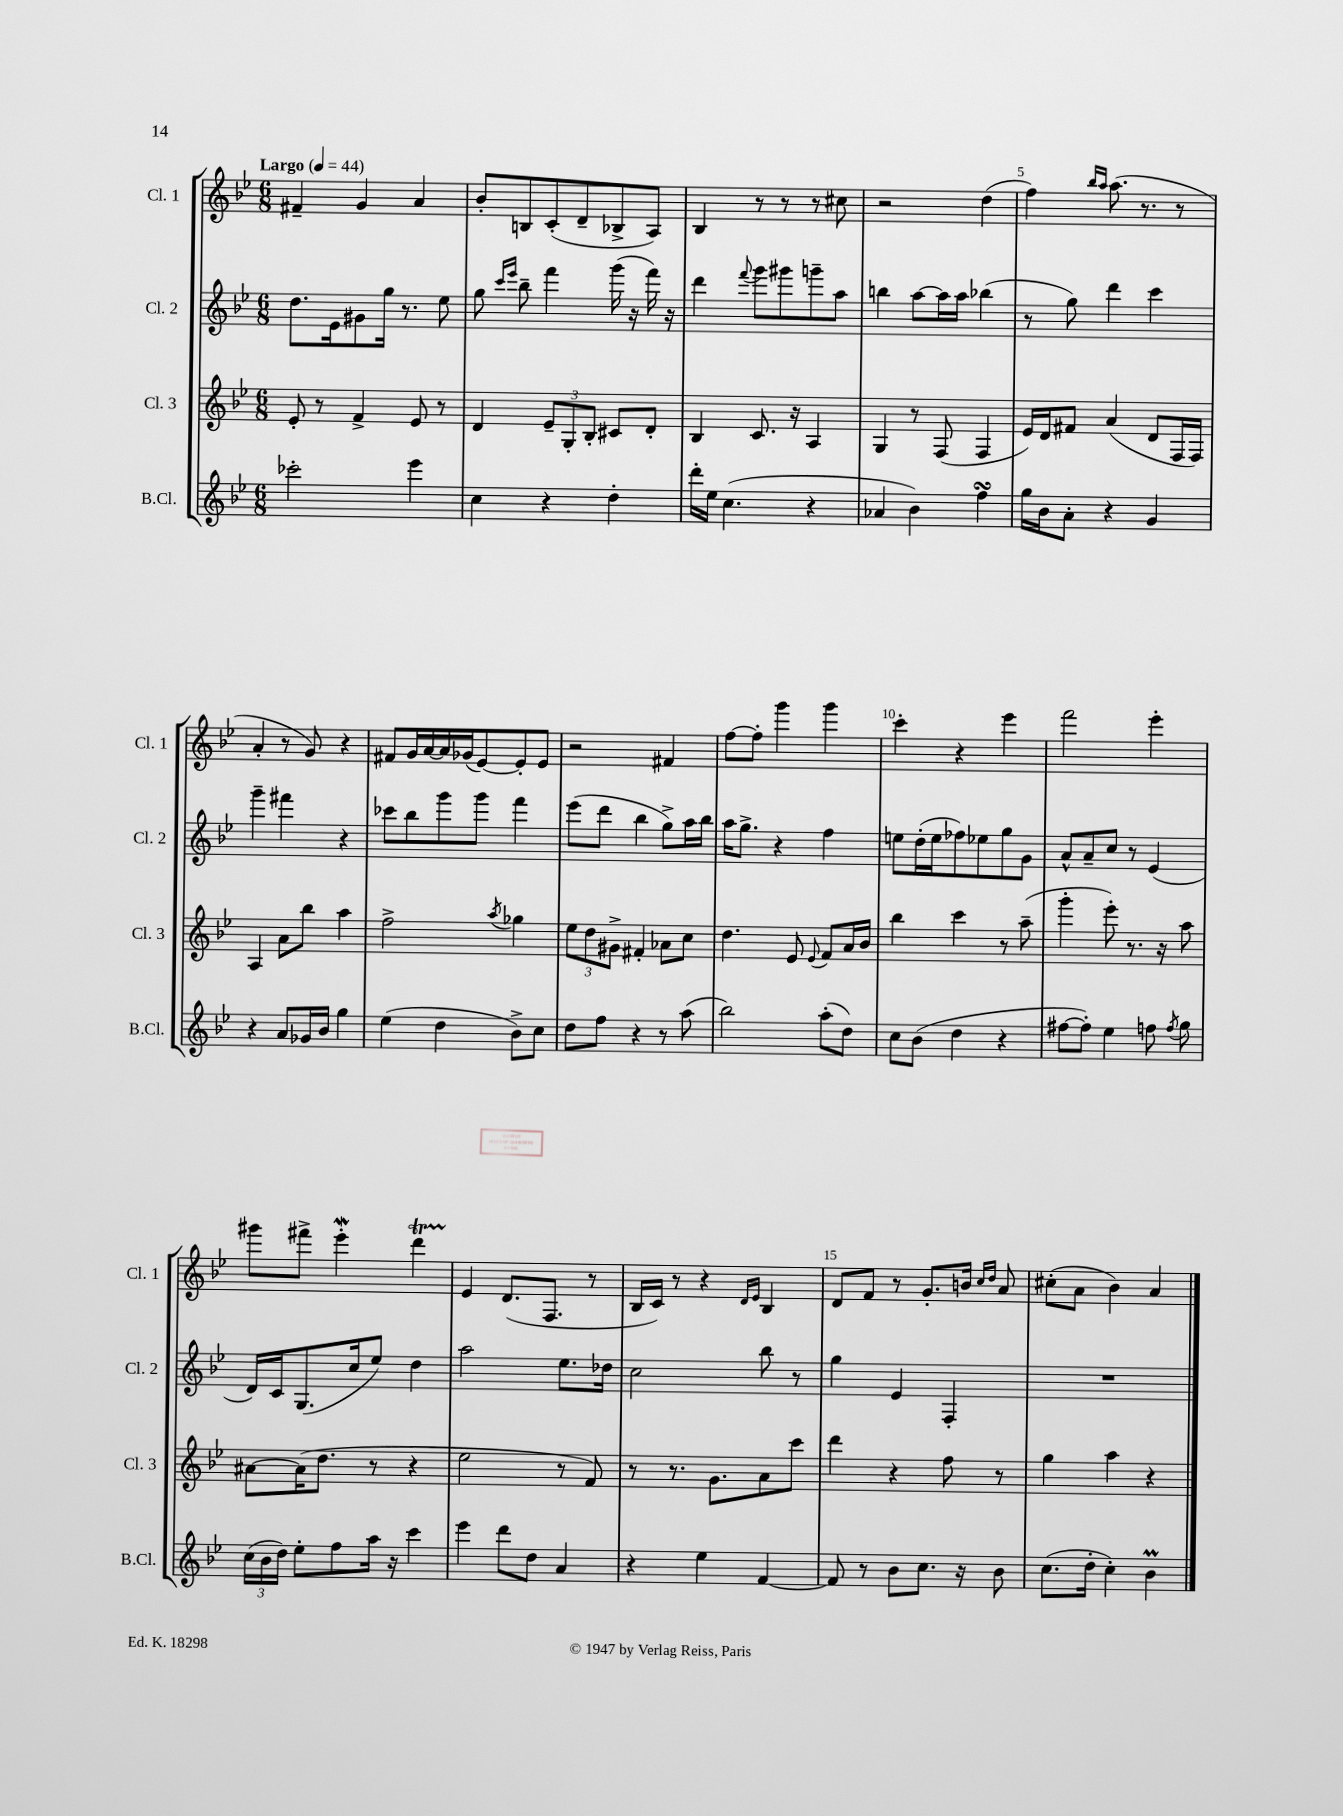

**kern	**kern	**kern	**kern
*part4	*part3	*part2	*part1
*staff4	*staff3	*staff2	*staff1
*I"B.Cl.	*I"Cl. 3	*I"Cl. 2	*I"Cl. 1
*I'B.Cl.	*I'Cl. 3	*I'Cl. 2	*I'Cl. 1
*clefG2	*clefG2	*clefG2	*clefG2
*k[b-e-]	*k[b-e-]	*k[b-e-]	*k[b-e-]
*M6/8	*M6/8	*M6/8	*M6/8
*MM44	*MM44	*MM44	*MM44
=1	=1	=1	=1
!	!	!	!LO:TX:a:B:t=Largo
2ccc-X'\	8e-'/	8.dd\L	4f#X~/
.	8r	.	.
.	.	16e-\k	.
.	4f^/	8g#X\	4g/
.	.	16gg\Jk	.
.	.	8.r	.
4eee-\	8e-/	.	4a/
.	8r	8ee-\	.
=2	=2	=2	=2
4cc\	4d/	8gg\	8b-'/L
.	.	16qqccc/LL	.
.	.	16qqeee-/JJ	.
.	.	8bb-~\	8Bn/
4r	12e-~/L	4fff\	(8c'/
.	12G'/	.	.
.	.	.	8d~/
.	12B-'/J	.	.
4dd'\	8c#X/L	(16ggg\	8B-X^/
.	.	16r	.
.	8d'/J	16fff\)	8A/J)
.	.	16r	.
=3	=3	=3	=3
16ddd'\LL	4B-/	4ddd\	4B-/
16ee-\JJ	.	.	.
(4.cc\	.	.	.
.	.	8qqfff/	.
.	8.c/	8ggg\L	8r
.	.	8ggg#X\	8r
.	16r	.	.
4r	4A/	8gggn~\	8r
.	.	8aa\J	8cc#X\
=4	=4	=4	=4
4a-X/	4G/	4bbn\	2r
4b-\)	8r	[8aa\L	.
.	(8F/	16aa\L]	.
.	.	16aa\JJ	.
4ffsSSS\	4F/	(4bb-X\	(4dd\
=5	=5	=5	=5
16gg\LL	16e-/LL)	8r	4ff\)
16b-\J	16d/J	.	.
8a'\J	8f#X/J	8gg\)	.
.	.	.	16qqbb-/LL
.	.	.	16qqaa/JJ
4r	(4a/	4ddd\	(8.aa\
.	.	.	8.r
4g/	8d/L	4ccc\	.
.	16F/L	.	8r
.	16F/JJ)	.	.
!!LO:LB:g=z
=6	=6	=6	=6
4r	4A/	4ggg~\	4a'/
8a/L	8a\L	4fff#X\	8r
16g-X/L	8bb-\J	.	8g/)
16b-/JJ	.	.	.
4gg\	4aa\	4r	4r
=7	=7	=7	=7
(4ee-\	2ff^\	8ccc-X\L	8f#X/L
.	.	8bb-\	16g/L
.	.	.	[16a/
4dd\	.	8ggg\	16a/]
.	.	.	(16g-X/J
.	.	8ggg\J	[8e-/)
.	8qaa/	.	.
8b-^\L)	4gg-X\	4fff\	8e-'/]
8cc\J	.	.	8e-/J
=8	=8	=8	=8
8dd\L	12ee-\L	(8eee-\L	2r
.	12dd\	.	.
8ff\J	.	8ddd\J	.
.	12g#X^\J	.	.
4r	4f#X'/	4bb-\	.
8r	8a-X\L	8gg^\L)	4f#X/
(8aa\	8cc\J	16aa\L	.
.	.	16bb-\JJ	.
=9	=9	=9	=9
2bb-\)	4.dd\	16aa\KL	[8ff\L
.	.	8.gg^\J	.
.	.	.	8ff'\J]
.	.	4r	4ggg\
.	8e-/	.	.
.	8qqe-/	.	.
(8aa'\L	8f/L	4ff\	4ggg\
8dd\J)	16a/L	.	.
.	16b-/JJ	.	.
=10	=10	=10	=10
8cc\L	4bb-\	8een\L	4ccc'\
(8b-\J	.	(16dd'\L	.
.	.	16ee\J	.
4dd\	4ccc\	8ff-X\)	4r
.	.	8ee-X\	.
4r	8r	8gg\	4eee-\
.	(8aa~\	8g\J	.
=11	=11	=11	=11
[8ff#X\L	4ggg'\	8a^^/L	2fff\
8ff#'\J])	.	8a~/	.
4ee-\	8eee-'\)	8cc/J	.
.	8.r	8r	.
8ffn\	.	(4e-/	4eee-'\
.	16r	.	.
8qff/	.	.	.
8gg\	8aa\	.	.
!!LO:LB:g=z
=12	=12	=12	=12
(24cc\LL	[8a#X\L	16d/LL)	8ggg#X\L
24b-\	.	.	.
.	.	16c/J	.
24dd\JJ)	.	.	.
8ee-'\L	(16a#\K]	(8.G/	8fff#X^\J
.	8.dd\J	.	.
8ff\	.	.	4eee-w'\
.	.	16cc/k	.
16aa\Jk	8r	8ee-/J)	.
16r	.	.	.
4ccc\	4r	4dd\	4dddt\
=13	=13	=13	=13
4eee-\	2ee-\	2aa\	4e-/
8ddd\L	.	.	(8.d/L
8dd\J	.	.	.
.	.	.	8.F/J
4a/	8r	8.ee-\L	.
.	8f/)	.	8r
.	.	16dd-X\Jk	.
=14	=14	=14	=14
4r	8r	2cc\	16B-/LL
.	.	.	16c/JJ)
.	8.r	.	8r
4ee-\	.	.	4r
.	8.g\L	.	.
.	.	.	16qqd/LL
.	.	.	16qqe-/JJ
[4f/	8a\	8bb-\	4B-/
.	8ccc\J	8r	.
=15	=15	=15	=15
8f/]	4ddd\	4gg\	8d/L
8r	.	.	8f/J
8b-\L	4r	4e-/	8r
8.cc\J	.	.	8.g'/L
.	8ff\	4F'/	.
16r	.	.	16bn/Jk
.	.	.	16qqcc/LL
.	.	.	16qqdd/JJ
8b-\	8r	.	8a/
=16	=16	=16	=16
(8.cc\L	4gg\	2.r	(8cc#X'\L
.	.	.	8a\J
16dd'\Jk	.	.	.
4cc'\)	4aa\	.	4b-\)
4b-M\	4r	.	4a/
==	==	==	==
*-	*-	*-	*-
